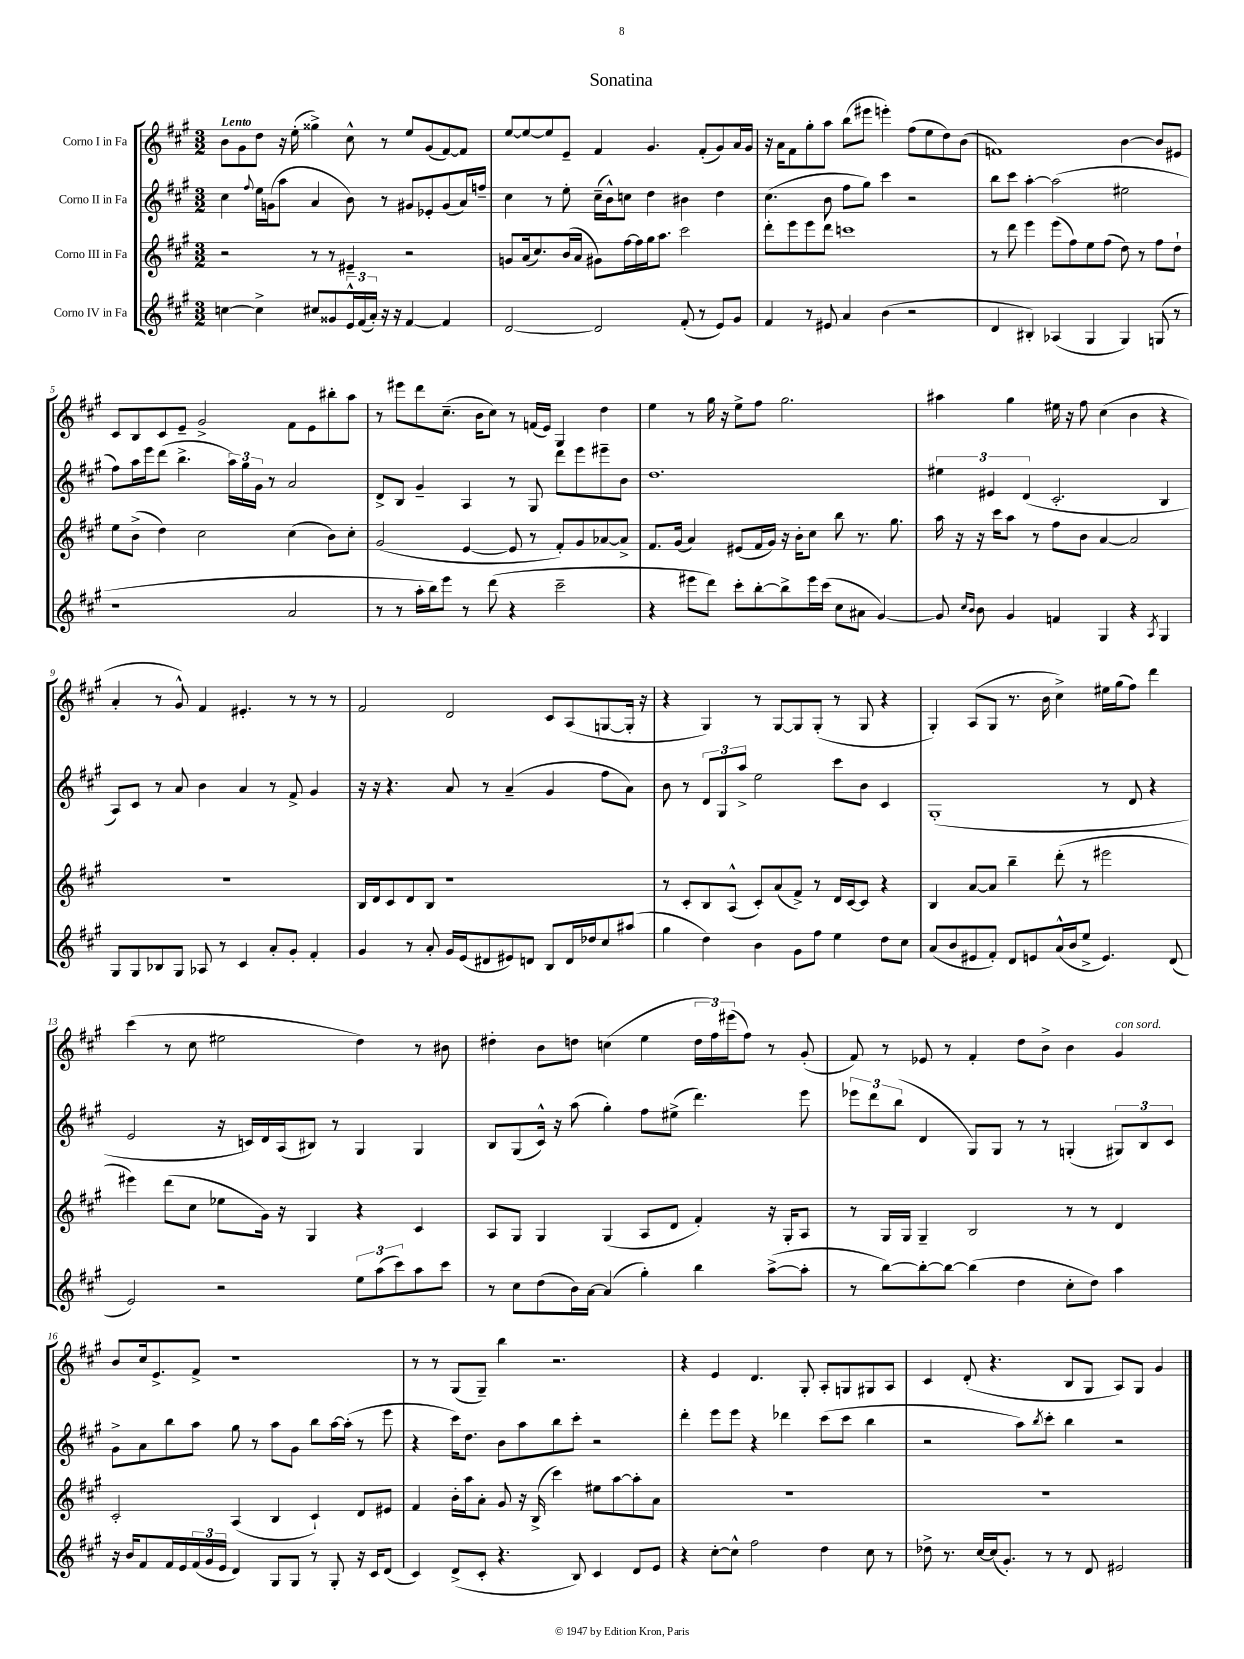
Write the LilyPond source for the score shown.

\header { title = "Sonatina" }
<<
\new StaffGroup <<
\new Staff = "s0" \with { instrumentName = "Corno I in Fa" } {
    \clef treble \key a \major \numericTimeSignature \time 3/2 \tempo "Lento"
    b'8 gis'8 d''8 r16 e''16-.( gisis''4->) cis''8-^ r8 e''8 gis'8( fis'8~) fis'8 |
    e''8~ e''8~ e''8 e'8-- fis'4 gis'4. fis'8-.( gis'8) a'16 gis'16 |
    r16 a'16 fis'8 gis''8-. a''8 b''8( eis'''8 e'''4-.) fis''8( e''8 d''8) b'8( |
    f'1) b'4~ b'8 eis'8 |
    cis'8 b8 cis'8 e'8-- gis'2-> fis'8 e'8 bis''8-. a''8 |
    r8 eis'''8 d'''8 cis''8.--( b'16 cis''8) r8 f'16( e'16) gis4 d''4 |
    e''4 r8 gis''16 r16 e''8-> fis''8 gis''2. |
    ais''4 gis''4 eis''16 r16 fis''8 cis''4( b'4 r4 |
    a'4-. r8 gis'8-^) fis'4 eis'4.-. r8 r8 r8 |
    fis'2 d'2 cis'8 a8( g8~ g16-. r16 |
    r4 gis4) r8 gis8~ gis8 gis8-.( r8 gis8 r4 |
    gis4-.) a8( gis8 r8. b'16 cis''4->) eis''16 gis''16( fis''8) d'''4 |
    cis'''4( r8 cis''8 eis''2 d''4) r8 bis'8 |
    dis''4-. b'8 d''8 c''4( e''4 \tuplet 3/2 { d''16 fis''16) eis'''16( } fis''8) r8 gis'8-.( |
    fis'8) r8 ees'8 r8 fis'4-. d''8 b'8-> b'4 gis'4^\markup { \italic "con sord." } |
    b'8 cis''16 e'8.-> fis'8-> r1 |
    r8 r8 gis8( gis8--) b''4 r2. |
    r4 e'4 d'4. gis8-. a8-. g8 gis8 a8 |
    cis'4 d'8-.( r4. b8 gis8 a8) gis8 gis'4 \bar "|." |
}
\new Staff = "s1" \with { instrumentName = "Corno II in Fa" } {
    \clef treble \key a \major \numericTimeSignature \time 3/2
    cis''4 \appoggiatura { fis''8 } e''16 g'16( a''8 a'4 b'8) r8 gis'8 ees'8-. gis'8( a'16) f''16-- |
    cis''4 r8 e''8-. cis''16--( b'16-^) c''8 d''4 bis'4 d''4 |
    cis''4.( b'8 fis''8 gis''8) cis'''4 r2 |
    b''8 cis'''8 a''4~-. a''2( eis''2 |
    fis''8) a''16 e'''16 d'''8( b''4.-> \tuplet 3/2 { a''16) gis''16 gis'16 } r8 a'2 |
    d'8-> b8 gis'4-- a4 r8 gis8 d'''8 e'''8 eis'''8-- b'8 |
    d''1. |
    \tuplet 3/2 { eis''4 eis'4 d'4( } cis'2.-. b4 |
    a8) cis'8 r8 a'8 b'4 a'4 r8 fis'8-> gis'4 |
    r16 r16 r4. a'8 r8 a'4--( gis'4 fis''8 a'8) |
    b'8 r8 \tuplet 3/2 { d'8 gis8 a''8-> } e''2 cis'''8 b'8 cis'4 |
    gis1-.( r8 d'8 r4 |
    e'2 r16 c'16) d'16 a16( bis8) r8 gis4 gis4 |
    b8 gis8( cis'16-^) r16 a''8( gis''4-.) fis''8 eis''8->( d'''4.) e'''8 |
    \tuplet 3/2 { ees'''8 d'''8 b''8( } d'4 gis8) gis8 r8 r8 g4-.( \tuplet 3/2 { gis8) b8 cis'8 } |
    gis'8-> a'8 b''8 a''8 gis''8 r8 a''8 gis'8 b''8 a''16~ a''16-.( r8 e'''8 |
    r4 cis'''16) d''8. b'8 a''8 b''8 cis'''8-. r2 |
    d'''4-. e'''8 e'''8 r4 des'''4 cis'''8( cis'''8 b''4 |
    r2 a''8) \acciaccatura { b''8 } cis'''8-. b''4 r2 \bar "|." |
}
\new Staff = "s2" \with { instrumentName = "Corno III in Fa" } {
    \clef treble \key a \major \numericTimeSignature \time 3/2
    r2 r8 r8 eis'4-- r2 |
    g'8 a'16( cis''8.) b'16( a'16 gis'8) fis''16~ fis''16 gis''16 a''8. cis'''2 |
    d'''8-. e'''8 e'''8 d'''8 c'''1 |
    r8 d'''8 e'''4 e'''8( fis''8) e''8 fis''8( d''8) r8 fis''8 d''8-! |
    e''8 b'8->( d''4) cis''2 cis''4( b'8) cis''8-. |
    gis'2( e'4~ e'8 r8 fis'8-.) gis'8 aes'8~ aes'8-> |
    fis'8. gis'16( a'4) eis'8( fis'16 gis'16) r16 b'16-. cis''8 b''8 r8. gis''8. |
    a''16 r16 r16 cis'''16 a''8 r8 fis''8 b'8 a'4~ a'2 |
    R1. |
    b16 d'16 cis'8 d'8 b8 r1 |
    r8 cis'8-. b8 a8-^( cis'8-.) a'8( fis'8->) r8 d'16 cis'16~ cis'8 r4 |
    b4 a'8~ a'8 b''4-- d'''8-.( r8 eis'''2 |
    eis'''4) d'''8( cis''8 ees''8 gis'16) r16 gis4 r4 cis'4 |
    a8 gis8 gis4 gis4( a8 d'8 fis'4-.) r16 gis16-. a8 |
    r8 gis16 gis16 gis4-- b2 r8 r8 d'4 |
    cis'2-. a4( b4 cis'4-!) d'8 eis'8 |
    fis'4 b'16-. a''16 a'8-. gis'8 r16 b16->( cis'''4) eis''8 a''8~ a''8-. a'8 |
    R1. |
    R1. \bar "|." |
}
\new Staff = "s3" \with { instrumentName = "Corno IV in Fa" } {
    \clef treble \key a \major \numericTimeSignature \time 3/2
    c''4~ c''4-> cis''8 gisis'8 \tuplet 3/2 { e'16-^ fis'16( a'16-.) } r16 r16 fis'4~ fis'4 |
    d'2~ d'2 fis'8-.( r8 e'8) gis'8 |
    fis'4 r8 eis'8 a'4 b'4( r2 |
    d'4 bis4-.) aes4( gis4 gis4) g8( r8 |
    r1 a'2 |
    r8 r8 a''16-. b''16) e'''8 r8 d'''8( r4 cis'''2-- |
    r4 eis'''8 d'''8) cis'''8-. b''8~-. b''8-> eis'''16 cis'''16( cis''8 ais'8 gis'4~) |
    gis'8 \grace { cis''16 b'16 } b'8 gis'4 f'4 gis4 r4 \acciaccatura { a8 } gis4 |
    gis8 gis8 bes8 gis8 aes8 r8 cis'4 a'8-. gis'8-. fis'4-. |
    gis'4 r8 a'8-. gis'16 e'16( dis'8 eis'8) d'8 b8 d'16 des''16 cis''8 ais''8( |
    gis''4 d''4) b'4 gis'8 fis''8 e''4 d''8 cis''8 |
    a'8( b'8 eis'8 fis'8-.) d'8 e'8 a'16-^( b'16 e''8-> e'4.) d'8( |
    e'2) r2 \tuplet 3/2 { e''8 a''8( cis'''8) } a''8 cis'''8 |
    r8 cis''8 d''8( b'16) a'16~ a'4( gis''4-.) b''4 a''8~->( a''8-. |
    r8 b''8~) b''8~-. b''8~ b''4( d''4 cis''8-. d''8) a''4 |
    r16 b'16 fis'8 fis'16 e'16 \tuplet 3/2 { fis'16( gis'16 e'16 } d'4) gis8 gis8 r8 gis8-. r16 cis'16 d'8( |
    cis'4) d'8->( cis'8-. r4. b8) cis'4 d'8 e'8 |
    r4 cis''8~-. cis''8-^ fis''2 d''4 cis''8 r8 |
    des''8-> r8. cis''16~ cis''16( gis'8.-.) r8 r8 d'8 eis'2 \bar "|." |
}
>>
>>
